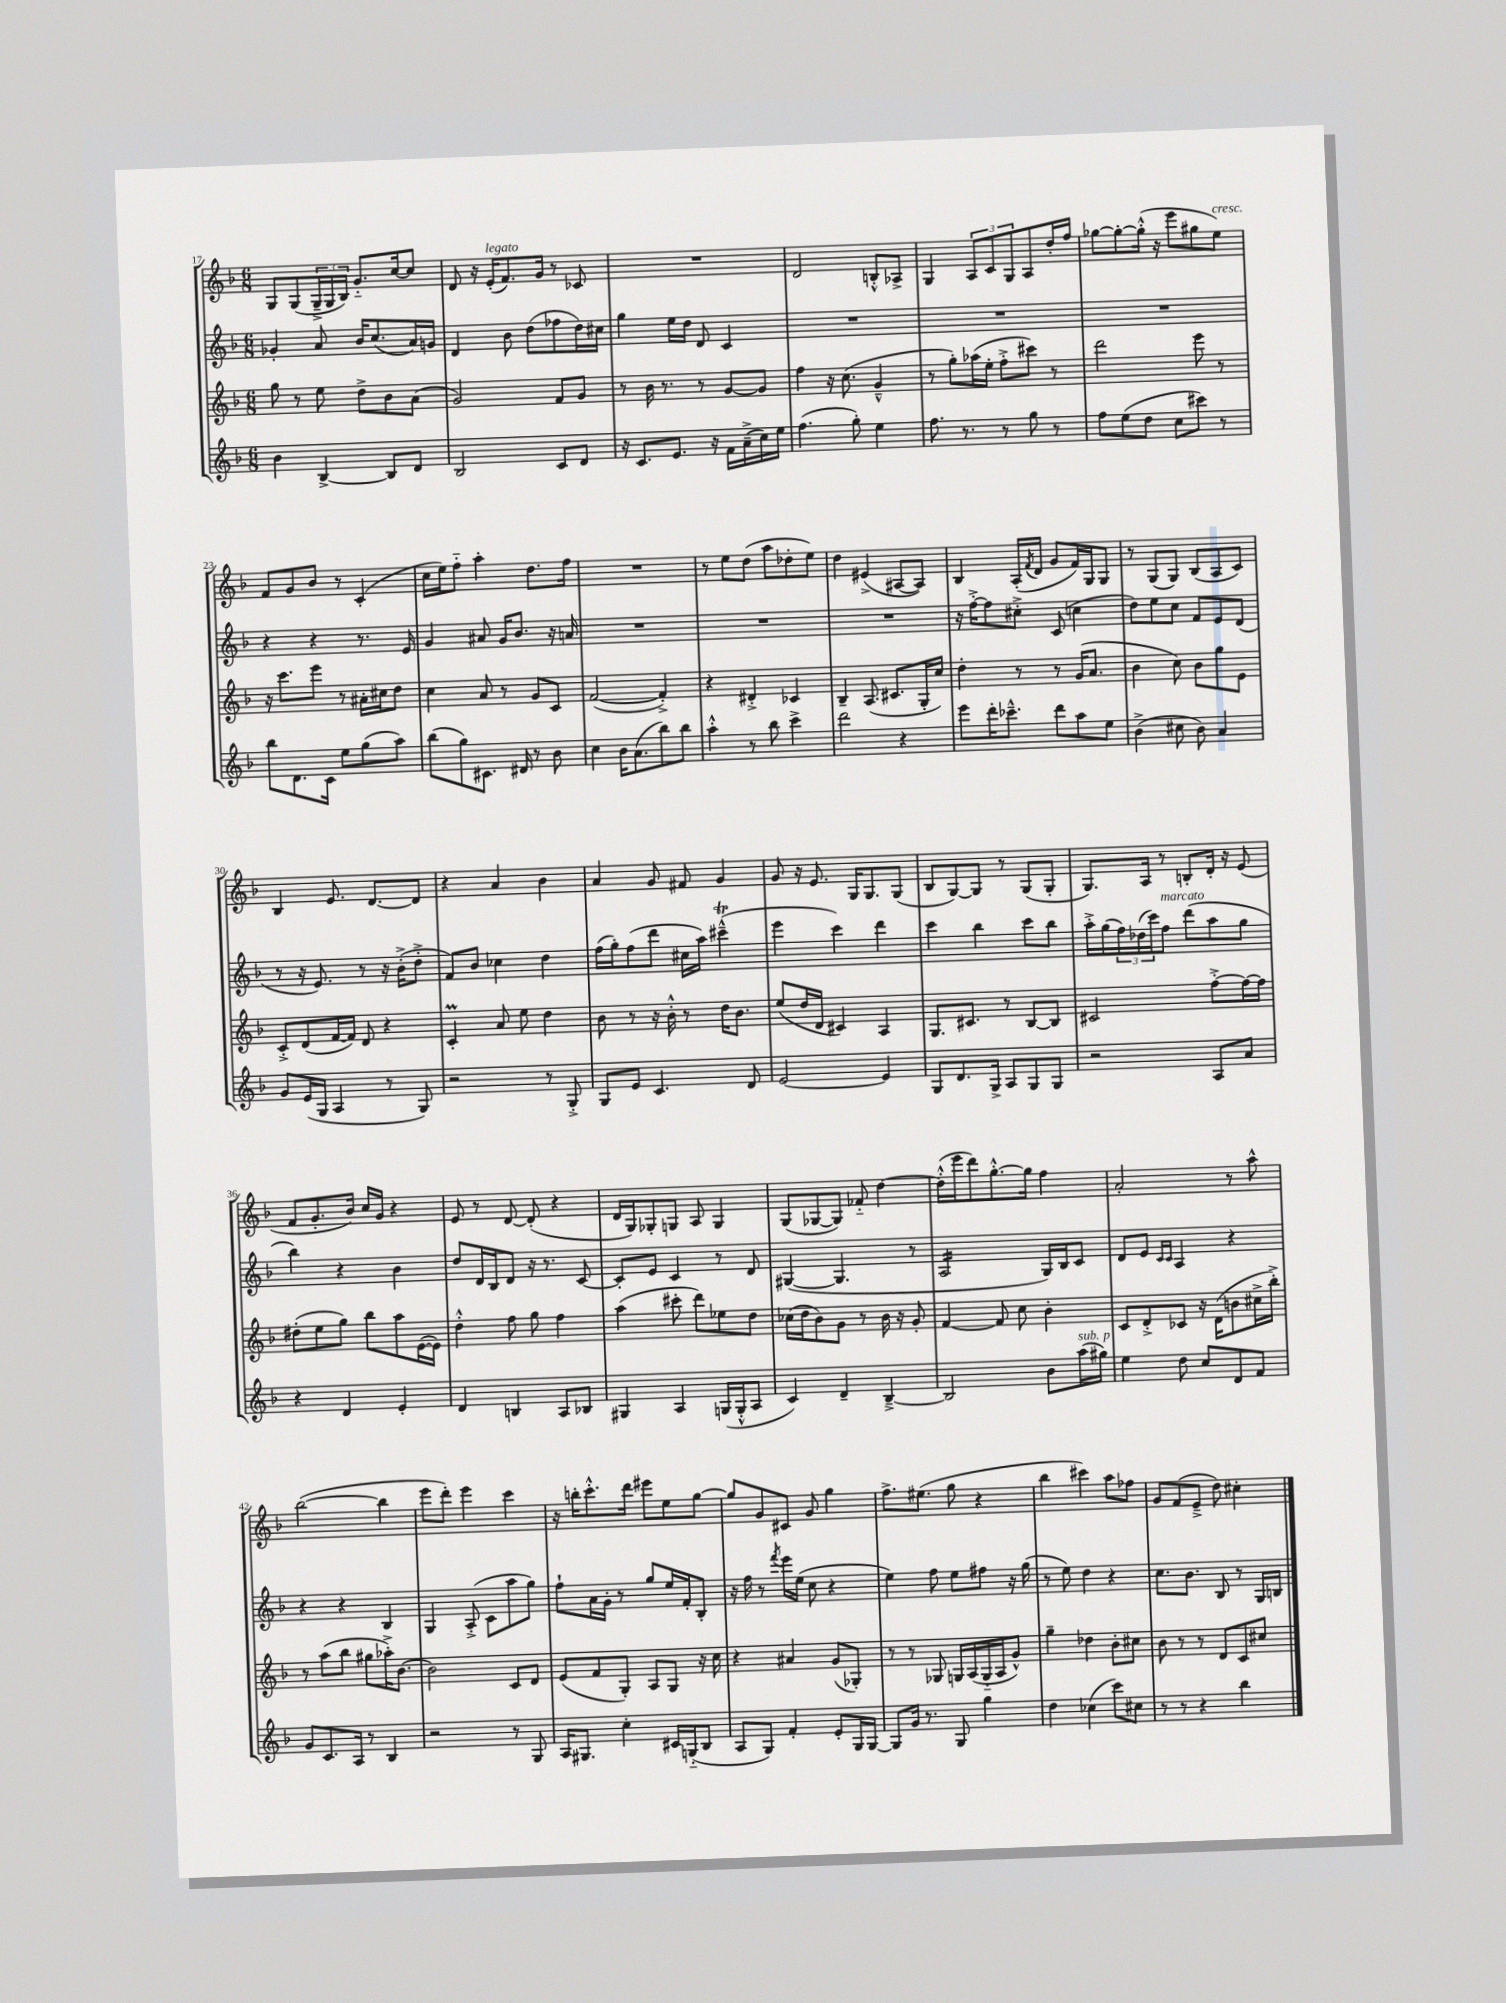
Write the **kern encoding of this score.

**kern	**kern	**kern	**kern
*staff4	*staff3	*staff2	*staff1
*clefG2	*clefG2	*clefG2	*clefG2
*k[b-]	*k[b-]	*k[b-]	*k[b-]
*M6/8	*M6/8	*M6/8	*M6/8
4b-	8gg	4g-'	8G
.	8r	.	(8G
[4B-^	8ee	8a	24G~^
.	.	.	24G
.	.	.	24B-)
.	8dd^	16b-	8.g'~
.	.	(8.cc	.
8B-]	8b-	.	.
.	.	.	[16cc
8d	(8a	16a)	8cc]
.	.	16g	.
=	=	=	=
2B-	2g)	4d	8d
.	.	.	16r
.	.	.	(16e'
.	.	8b-	8.f)
.	.	(8dd	.
.	.	.	16g
8c	8f	8ff-	8r
8d	8g	16dd)	8c-
.	.	16cc#	.
=	=	=	=
16r	8r	4gg	2.r
8.c	.	.	.
.	16b-	.	.
.	8.r	.	.
8.e	.	16ee	.
.	.	16dd	.
.	8r	8d	.
16r	.	.	.
16f	[8g	4c	.
(16a~^	.	.	.
16cc)	8g]	.	.
16ee	.	.	.
=	=	=	=
(4.ff	4ff	2.r	2d
.	16r	.	.
.	(8.cc	.	.
8gg')	.	.	.
4ee	4g~^^	.	8B'^^
.	.	.	8A-^
=	=	=	=
8.ff	8r	2.r	4G
.	8gg')	.	.
8.r	.	.	.
.	(16aa-	.	12A
.	16ee'	.	.
.	.	.	12c
8r	8ff'^	.	.
.	.	.	12G
8gg	8ccc#)	.	8A
8r	8r	.	16dd'
.	.	.	16ff
=	=	=	=
8ff	2ddd	2.r	[8gg-
(8ee	.	.	8gg-'_
8dd	.	.	(16gg-'^^]
.	.	.	16r
8cc	.	.	8eee
8ccc#)	8eee	.	8gg#
8r	8r	.	8ee)
=	=	=	=
8bb-	16r	4r	8f
.	8.ccc	.	.
8.d	.	.	8g
.	8eee	4r	8b-
16c	.	.	.
8ee	8r	.	8r
(8gg	16a#'	8.r	(4c'
.	16cc#	.	.
8aa)	8dd	.	.
.	.	16e	.
=	=	=	=
(8bb-	4cc	4g	16cc
.	.	.	16ee)
8gg)	.	.	8ff'~
8.c#	8a	8a#	4aa'
.	8r	16g	.
16d#	.	8.b-	.
8r	8g	.	8.dd
8b-	8c	16r	.
.	.	16a	16ff
=	=	=	=
4cc	([2f	2.r	2.r
16b-	.	.	.
(8.a	.	.	.
8bb-)	4f'^])	.	.
8bb-	.	.	.
=	=	=	=
4aa'^^	4r	2.r	8r
.	.	.	8ee
8r	4d#'^	.	(8dd
8bb-	.	.	8aa
4ccc^	4c-	.	8dd-'
.	.	.	8ee)
=	=	=	=
2ddd	4B-~	2.r	4dd
.	(8.A	.	(4e#^
.	8.c#	.	.
4r	.	.	[8A#
.	16G'	.	8A#])
.	16cc)	.	.
=	=	=	=
8eee	4dd'	16r	4B-
.	.	[16ff'^	.
16ddd'	.	8ff]	.
8.ccc-~^^	.	.	.
.	8r	8cc#'^	(16A'
.	.	.	8qf
.	.	.	16d
8ddd	8r	(8c	8g
8aa	(16g	4cc	16f)
.	8.a	.	16G
8ee	.	.	8G
=	=	=	=
(4b-^	4b-	8dd)	8r
.	.	8ee	(8G
8cc#	8cc)	8cc	8G)
8b-)	8b-	8f	(8B-
4a	8gg	8e	8A
.	8e	(8d	8c)
=	=	=	=
8g	8c'^	8r	4B-
(16e	(8d	16r	.
16G	.	8.e)	.
4A	[16f	.	8.e
.	16f])	.	.
.	8d	8r	.
.	.	.	[8.d
8r	4r	16r	.
.	.	(16b-'^	.
8G)	.	8dd'^	8d]
=	=	=	=
2r	4c'	8f)	4r
.	.	8b-	.
.	8a	4cc-	4a
.	8ee	.	.
8r	4dd	4dd	4b-
8G'^	.	.	.
=	=	=	=
8G	8b-	(16ff	4a
.	.	16gg')	.
8e	8r	(8ff	.
4.c	16r	8ddd	8g
.	16b-'^^	.	.
.	8r	16cc#	8f#
.	.	16aa)	.
.	16dd	(4ccc#~^^	4g
.	8.b-	.	.
8d	.	.	.
=	=	=	=
[2e	(8ee	4eee	8g
.	16dd	.	16r
.	16d	.	8.e
.	4c#)	4ccc)	.
.	.	.	16G
.	.	.	8.G
4e]	4A	4ddd	.
.	.	.	(8G
=	=	=	=
8G	8.G	4ccc	8B-
8.d	.	.	[8G)
.	8.c#	.	.
.	.	4bb-	8G]
16G^	.	.	.
8A	8r	.	8r
8G	[8B-	8ccc	(8G
8G	8B-]	8bb-	8G'
=	=	=	=
2r	2c#	16aa'^	8.G)
.	.	(16gg	.
.	.	24ff)	.
.	.	(24dd-	.
.	.	.	16A
.	.	24ccc)	.
.	.	8ff	8r
.	.	(8ddd	8B'
8A	[8ff'^	8aa	16d'
.	.	.	16r
8a	16ff_	8gg	(8e
.	16ff]	.	.
=	=	=	=
4r	(8dd#'	4bb-)	8f
.	8ee	.	8.g'
4d	8gg)	4r	.
.	.	.	16b-)
.	8bb-	.	16cc
.	.	.	16g
4e'	8aa	4b-	4r
.	([16e	.	.
.	16e])	.	.
=	=	=	=
4d	4dd'^^	8dd	8e
.	.	16d	8r
.	.	16B-	.
4B	8ff	8d	[8d
.	8gg	16r	(8d']
.	.	8.r	.
8A	4ff	.	4r
8B-	.	[8c	.
=	=	=	=
4G#	(4aa	8c']	16d
.	.	.	16G)
.	.	8e	8G-'
4A	8ccc#'	4c	8G
.	8ddd)	.	8A
(16G	8ee-	8r	4G
16G'^^	.	.	.
8A	8dd	8d	.
=	=	=	=
4c)	(16cc-	([4G#	(8G
.	16dd	.	.
.	8b-)	.	[8G-
4d~	8g	4.G#]	8G-])
.	8r	.	8f-'~
[4B-~^	16b-	.	[4dd
.	16r	.	.
.	8g'	8r	.
=	=	=	=
2B-]	[4f	2A	(16dd'^^]
.	.	.	16eee
.	.	.	8ddd)
.	8f]	.	[8.gg'^^
.	8cc	.	.
.	.	.	16gg]
8b-	4b-'	16G)	4ff
.	.	16B-	.
(16aa	.	8c	.
16gg#)	.	.	.
=	=	=	=
4ee	8c	8d	2a'
.	8d'^	8e	.
.	.	16qqc	.
.	.	16qqc	.
8dd	8c-	4A	.
8cc	16r	.	.
.	(16d	.	.
8d	8b	4r	8r
8f	16cc#^	.	8aa^^
.	16bb-'^)	.	.
=	=	=	=
8g	8r	4r	([2bb-
8.c	(8aa	.	.
.	8bb-	4r	.
16A	.	.	.
8r	8gg#	.	.
4B-	16aa-'^)	4B-	4bb-]
.	[8.b-	.	.
=	=	=	=
2r	2b-]	4G	8eee
.	.	.	8ddd')
.	.	(8A'^	4eee
.	.	8c	.
8r	8c	8aa	4ccc
8G	8d	8gg)	.
=	=	=	=
16A	(8e	8ff`	16r
8.G#	.	.	16bb'
.	8f	16a	8.ccc'^^
.	.	16g'	.
4cc'	8G')	8r	.
.	.	.	16ddd
.	8A	8gg	8eee#
16c#	8G	16ee	8ee
(16G'~	.	16f'	.
8B-	16r	8B-'	[8gg
.	16cc	.	.
=	=	=	=
8A	4r	16r	8gg]
.	.	16ff	.
8G)	.	8r	8g
.	.	8qfff	.
4f'	4a#	16eee	8c#
.	.	(16ee	.
.	.	8cc	8g
8e'	(8g	4r	4gg
16G	8G-')	.	.
[16G	.	.	.
=	=	=	=
8G]	8r	4ee)	8.ff^
16g	8r	.	.
8.r	.	.	(8.ee#
.	8G-	8ff	.
8G	16G	8ee	8gg
.	(16A	.	.
4gg	16G'~	8ff#	4r
.	16A	.	.
.	8g^^)	16r	.
.	.	(16gg	.
=	=	=	=
4dd	4gg~	8r	4bb-
.	.	8ee)	.
(4cc-	4dd-	4dd	4ccc#)
8ccc)	8b-'	4r	8aa
8cc#	8cc#	.	8ff-
=	=	=	=
8r	8b-	8.cc	8g
8r	8r	.	(8f
.	.	8.b-	.
4r	8r	.	8e~^
.	8d	8B-	8dd)
4bb-	8c	8r	4cc#'
.	8cc#	16G	.
.	.	16B	.
==	==	==	==
*-	*-	*-	*-
